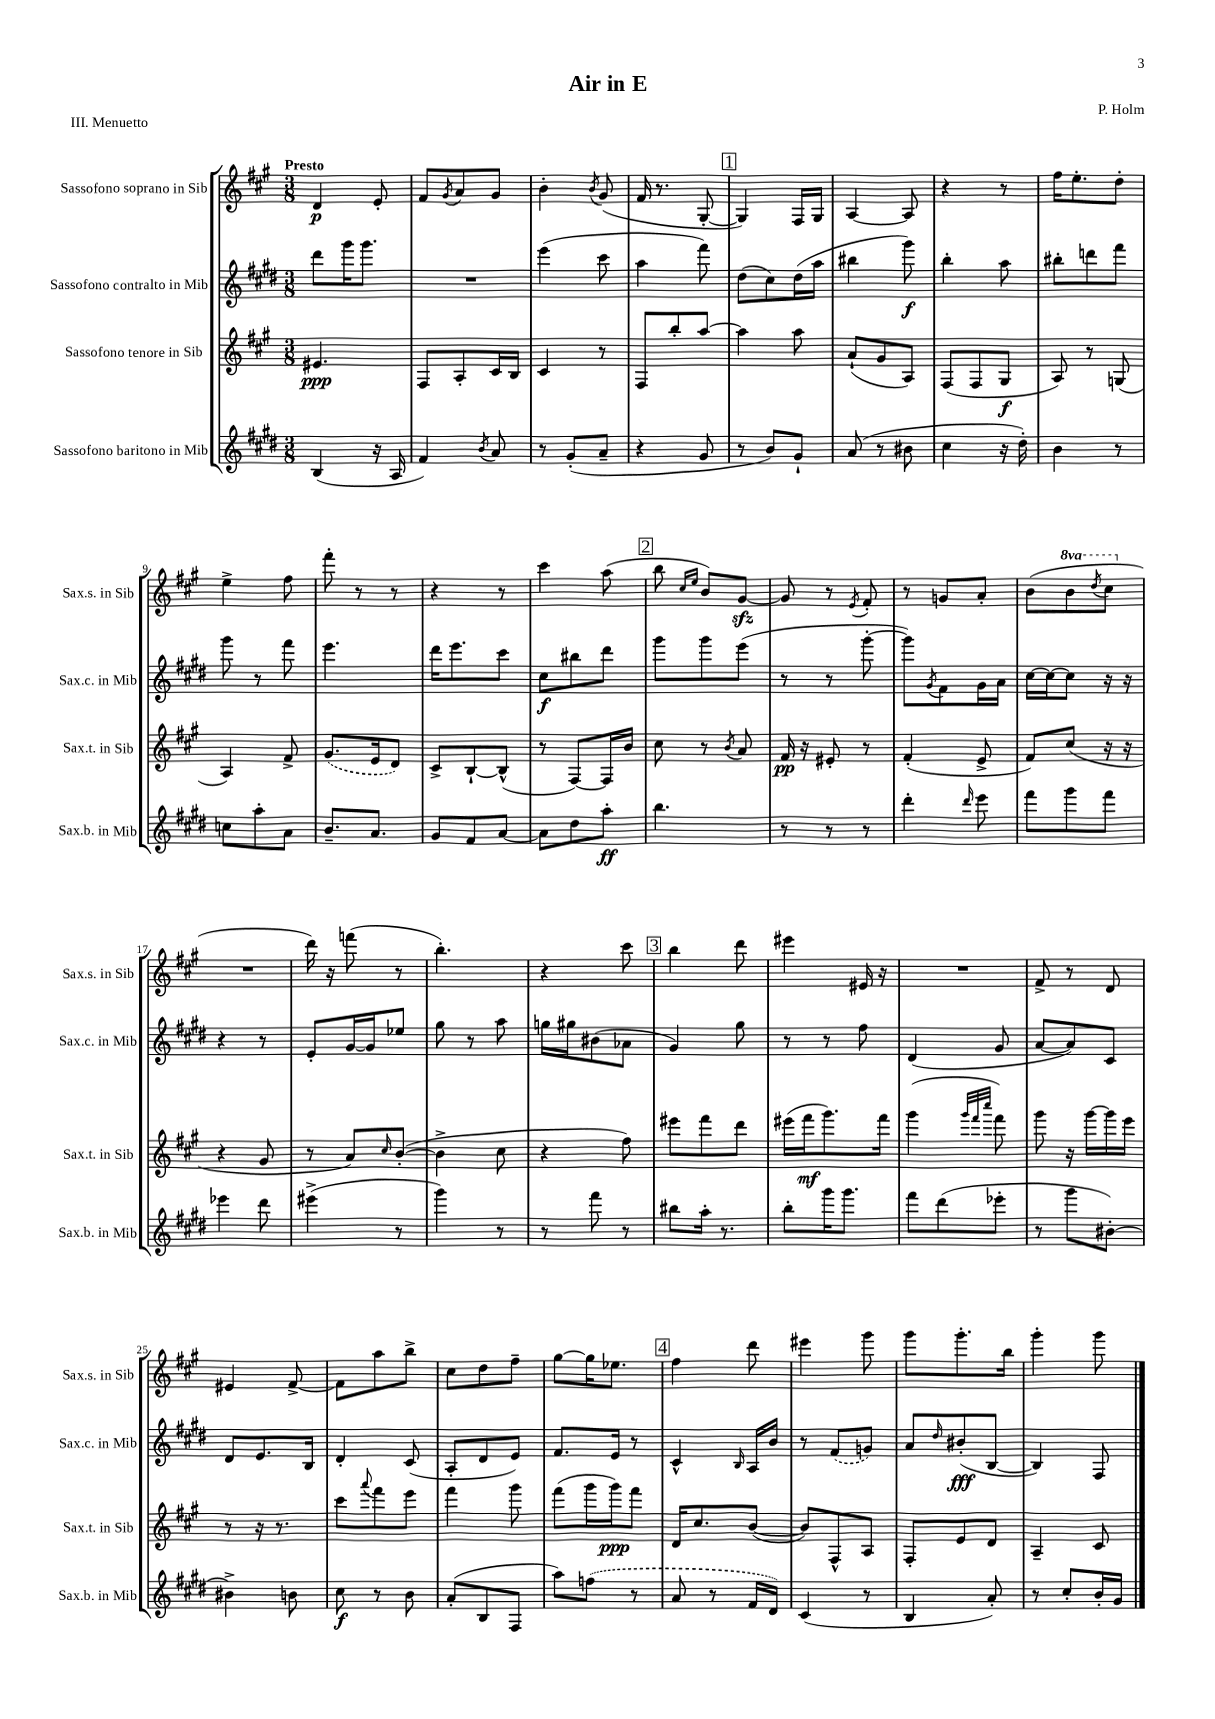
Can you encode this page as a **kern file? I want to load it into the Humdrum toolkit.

**kern	**dynam	**kern	**dynam	**kern	**dynam	**kern	**dynam
*part4	*part4	*part3	*part3	*part2	*part2	*part1	*part1
*staff4	*staff4	*staff3	*staff3	*staff2	*staff2	*staff1	*staff1
*I"Sassofono baritono in Mib	*	*I"Sassofono tenore in Sib	*	*I"Sassofono contralto in Mib	*	*I"Sassofono soprano in Sib	*
*I'Sax.b. in Mib	*	*I'Sax.t. in Sib	*	*I'Sax.c. in Mib	*	*I'Sax.s. in Sib	*
*clefG2	*	*clefG2	*	*clefG2	*	*clefG2	*
*k[f#c#g#d#]	*	*k[f#c#g#]	*	*k[f#c#g#d#]	*	*k[f#c#g#]	*
*M3/8	*	*M3/8	*	*M3/8	*	*M3/8	*
=1	=1	=1	=1	=1	=1	=1	=1
!	!	!	!	!	!	!LO:TX:a:B:t=Presto	!
(4B/	.	4.e#X/	ppp	8ddd#\L	.	4d/	p
.	.	.	.	16ggg#\K	.	.	.
.	.	.	.	8.ggg#\J	.	.	.
16r	.	.	.	.	.	8e'/	.
16A/	.	.	.	.	.	.	.
=2	=2	=2	=2	=2	=2	=2	=2
4f#/)	.	8F#/L	.	4.r	.	8f#/L	.
.	.	.	.	.	.	8qg#/	.
.	.	8A'/	.	.	.	8a/	.
8qb/	.	.	.	.	.	.	.
8a/	.	16c#/L	.	.	.	8g#/J	.
.	.	16B/JJ	.	.	.	.	.
=3	=3	=3	=3	=3	=3	=3	=3
8r	.	4c#/	.	(4eee\	.	4b'\	.
(8g#'/L	.	.	.	.	.	.	.
.	.	.	.	.	.	8qb/	.
8a~/J	.	8r	.	8ccc#\	.	(8g#/	.
=4	=4	=4	=4	=4	=4	=4	=4
4r	.	8F#/L	.	4aa\	.	16f#/	.
.	.	.	.	.	.	8.r	.
.	.	8bb'/	.	.	.	.	.
8g#/	.	[8aa/J	.	8fff#\)	.	[8G#'/	.
!!LO:REH:place=s1:t=1
=5	=5	=5	=5	=5	=5	=5	=5
8r	.	4aa\]	.	(8dd#\L	.	4G#/])	.
8b/L)	.	.	.	8cc#\)	.	.	.
8g#`/J	.	8aa\	.	(16dd#\L	.	16F#/LL	.
.	.	.	.	16aa\JJ	.	16G#/JJ	.
=6	=6	=6	=6	=6	=6	=6	=6
(8a/	.	(8a`/L	.	4bb#X\	.	[4A/	.
8r	.	8g#/	.	.	.	.	.
8b#X\	.	8A/J)	.	8ggg#\)	f	8A/]	.
=7	=7	=7	=7	=7	=7	=7	=7
4cc#\	.	(8F#/L	.	4bb'\	.	4r	.
.	.	8F#/	.	.	.	.	.
16r	.	8G#/J	f	8aa\	.	8r	.
16dd#'\)	.	.	.	.	.	.	.
=8	=8	=8	=8	=8	=8	=8	=8
4b\	.	8A/)	.	8bb#X'\L	.	16ff#\KL	.
.	.	.	.	.	.	8.ee'\	.
.	.	8r	.	8dddn\	.	.	.
8r	.	(8Gn/	.	8fff#\J	.	8dd'\J	.
!!LO:LB:g=z
=9	=9	=9	=9	=9	=9	=9	=9
8ccn\L	.	4A/)	.	8ggg#\	.	4ee^\	.
8aa'\	.	.	.	8r	.	.	.
8a\J	.	8f#^/	.	8fff#\	.	8ff#\	.
=10	=10	=10	=10	=10	=10	=10	=10
8.b~/L	.	(8.g#/L	.	4.eee\	.	8fff#'\	.
.	.	.	.	.	.	8r	.
8.a/J	.	16e/k	.	.	.	.	.
.	.	8d/J)	.	.	.	8r	.
=11	=11	=11	=11	=11	=11	=11	=11
8g#/L	.	8c#^/L	.	16ddd#\KL	.	4r	.
.	.	.	.	8.eee\	.	.	.
8f#/	.	[8B`/	.	.	.	.	.
[8a/J	.	(8B^^/J]	.	8ccc#\J	.	8r	.
=12	=12	=12	=12	=12	=12	=12	=12
8a\L]	.	8r	.	8cc#\L	f	4ccc#\	.
8dd#\	.	[8F#/L)	.	8bb#X\	.	.	.
8aa'\J	ff	16F#/L]	.	8ddd#\J	.	(8aa\	.
.	.	16b/JJ	.	.	.	.	.
!!LO:REH:place=s1:t=2
=13	=13	=13	=13	=13	=13	=13	=13
4.bb\	.	8cc#\	.	8ggg#\L	.	8bb\	.
.	.	.	.	.	.	16qqcc#/LL	.
.	.	.	.	.	.	16qqee/JJ	.
.	.	8r	.	8ggg#\	.	8b/L)	.
.	.	8qb/	.	.	.	.	.
.	.	8a/	.	(8eee\J	.	[8g#zz/J	.
=14	=14	=14	=14	=14	=14	=14	=14
8r	.	16f#/	pp	8r	.	8g#/]	.
.	.	16r	.	.	.	.	.
8r	.	8e#X'/	.	8r	.	8r	.
.	.	.	.	.	.	8qe/	.
8r	.	8r	.	[8ggg#'\	.	8f#'/	.
=15	=15	=15	=15	=15	=15	=15	=15
4ddd#'\	.	(4f#'/	.	8ggg#\L])	.	8r	.
.	.	.	.	8qg#/	.	.	.
.	.	.	.	8f#\	.	8gn/L	.
16qqddd#/	.	.	.	.	.	.	.
8eee\	.	8e^/	.	16g#\L	.	8a'/J	.
.	.	.	.	16a\JJ	.	.	.
=16	=16	=16	=16	=16	=16	=16	=16
8fff#\L	.	8f#/L)	.	[16cc#\LL	.	(8b\L	.
.	.	.	.	16cc#\J_	.	.	.
*	*	*	*	*	*	*8va	*
8ggg#\	.	(8cc#/J	.	8cc#\J]	.	8bb\	.
.	.	.	.	.	.	8qddd/	.
8fff#\J	.	16r	.	16r	.	8ccc#\J	.
.	.	16r	.	16r	.	.	.
!!LO:LB:g=z
=17	=17	=17	=17	=17	=17	=17	=17
*	*	*	*	*	*	*X8va	*
4eee-X\	.	4r	.	4r	.	4.r	.
8ddd#\	.	8g#/	.	8r	.	.	.
=18	=18	=18	=18	=18	=18	=18	=18
(4eee#X^\	.	8r	.	8e'/L	.	16ddd\)	.
.	.	.	.	.	.	16r	.
.	.	8a/L)	.	[16g#/L	.	(8fffn\	.
.	.	.	.	16g#/J]	.	.	.
.	.	16qqcc#/	.	.	.	.	.
8r	.	([8b'/J	.	8ee-X/J	.	8r	.
=19	=19	=19	=19	=19	=19	=19	=19
4ggg#\)	.	4b^\]	.	8gg#\	.	4.bb'\)	.
.	.	.	.	8r	.	.	.
8r	.	8cc#\	.	8aa\	.	.	.
=20	=20	=20	=20	=20	=20	=20	=20
8r	.	4r	.	16ggn\LL	.	4r	.
.	.	.	.	16gg#X\J	.	.	.
8fff#\	.	.	.	(8b#X\	.	.	.
8r	.	8ff#\)	.	8a-X\J	.	8ccc#\	.
!!LO:REH:place=s1:t=3
=21	=21	=21	=21	=21	=21	=21	=21
8bb#X\L	.	8eee#X\L	.	4g#/)	.	4bb\	.
16aa'\Jk	.	8fff#\	.	.	.	.	.
8.r	.	.	.	.	.	.	.
.	.	8ddd\J	.	8gg#\	.	8ddd\	.
=22	=22	=22	=22	=22	=22	=22	=22
8bb'\L	.	(16eee#X\LL	.	8r	.	4eee#X\	.
.	.	16fff#\J	mf	.	.	.	.
16ggg#\K	.	8.ggg#\)	.	8r	.	.	.
8.ggg#\J	.	.	.	.	.	.	.
.	.	.	.	8ff#\	.	16e#X/	.
.	.	16fff#\Jk	.	.	.	16r	.
=23	=23	=23	=23	=23	=23	=23	=23
8fff#\L	.	(4ggg#\	.	(4d#/	.	4.r	.
(8ddd#\	.	.	.	.	.	.	.
.	.	32qqggg#/LLL	.	.	.	.	.
.	.	32qqfff#/	.	.	.	.	.
.	.	32qqcccc#/JJJ	.	.	.	.	.
8eee-X'\J	.	8fff#\)	.	8g#/	.	.	.
=24	=24	=24	=24	=24	=24	=24	=24
8r	.	8ggg#\	.	[8a/L	.	8f#^/	.
8ggg#\L	.	16r	.	8a/])	.	8r	.
.	.	[16ggg#\LL	.	.	.	.	.
[8b#X'\J)	.	16ggg#\]	.	8c#/J	.	8d/	.
.	.	16eee\JJ	.	.	.	.	.
!!LO:LB:g=z
=25	=25	=25	=25	=25	=25	=25	=25
4b#X^\]	.	8r	.	8d#/L	.	4e#X/	.
.	.	16r	.	8.e/	.	.	.
.	.	8.r	.	.	.	.	.
8bn\	.	.	.	.	.	[8f#^/	.
.	.	.	.	16B/Jk	.	.	.
=26	=26	=26	=26	=26	=26	=26	=26
8cc#\	f	8ccc#\L	.	4d#'/	.	8f#\L]	.
.	.	8qqaaa/	.	.	.	.	.
8r	.	8fff#\	.	.	.	8aa\	.
8b\	.	8eee\J	.	(8c#/	.	8bb^\J	.
=27	=27	=27	=27	=27	=27	=27	=27
(8a'/L	.	4fff#\	.	8A'/L	.	8cc#\L	.
8B/	.	.	.	8d#/	.	8dd\	.
8F#/J	.	8ggg#\	.	8e/J)	.	8ff#~\J	.
=28	=28	=28	=28	=28	=28	=28	=28
8aa\L)	.	(8fff#\L	.	8.f#/L	.	[8gg#\L	.
(8ffn\J	.	16ggg#\L	.	.	.	16gg#\K]	.
.	.	16ggg#\J)	ppp	16e/Jk	.	8.ee-X\J	.
8r	.	8fff#\J	.	8r	.	.	.
!!LO:REH:place=s1:t=4
=29	=29	=29	=29	=29	=29	=29	=29
8a/	.	16d/KL	.	4c#^^/	.	4ff#\	.
.	.	8.cc#/	.	.	.	.	.
8r	.	.	.	.	.	.	.
.	.	.	.	16qqB/	.	.	.
16f#/LL	.	([8b/J	.	16A/LL	.	8ddd\	.
16d#/JJ)	.	.	.	16b/JJ	.	.	.
=30	=30	=30	=30	=30	=30	=30	=30
(4c#/	.	8b/L])	.	8r	.	4eee#X\	.
.	.	8F#^^/	.	(8f#/L	.	.	.
8r	.	8A/J	.	8gn/J)	.	8ggg#\	.
=31	=31	=31	=31	=31	=31	=31	=31
4B/	.	8F#'/L	.	8a/L	.	8ggg#\L	.
.	.	.	.	16qqdd#/	.	.	.
.	.	8e/	.	(8b#X'/	fff	8.ggg#'\	.
8a'/)	.	8d/J	.	[8B/J	.	.	.
.	.	.	.	.	.	16bb\Jk	.
=32	=32	=32	=32	=32	=32	=32	=32
8r	.	4A~/	.	4B/])	.	4ggg#'\	.
8cc#'/L	.	.	.	.	.	.	.
16b'/L	.	8c#/	.	8F#/	.	8ggg#\	.
16g#/JJ	.	.	.	.	.	.	.
==	==	==	==	==	==	==	==
*-	*-	*-	*-	*-	*-	*-	*-
